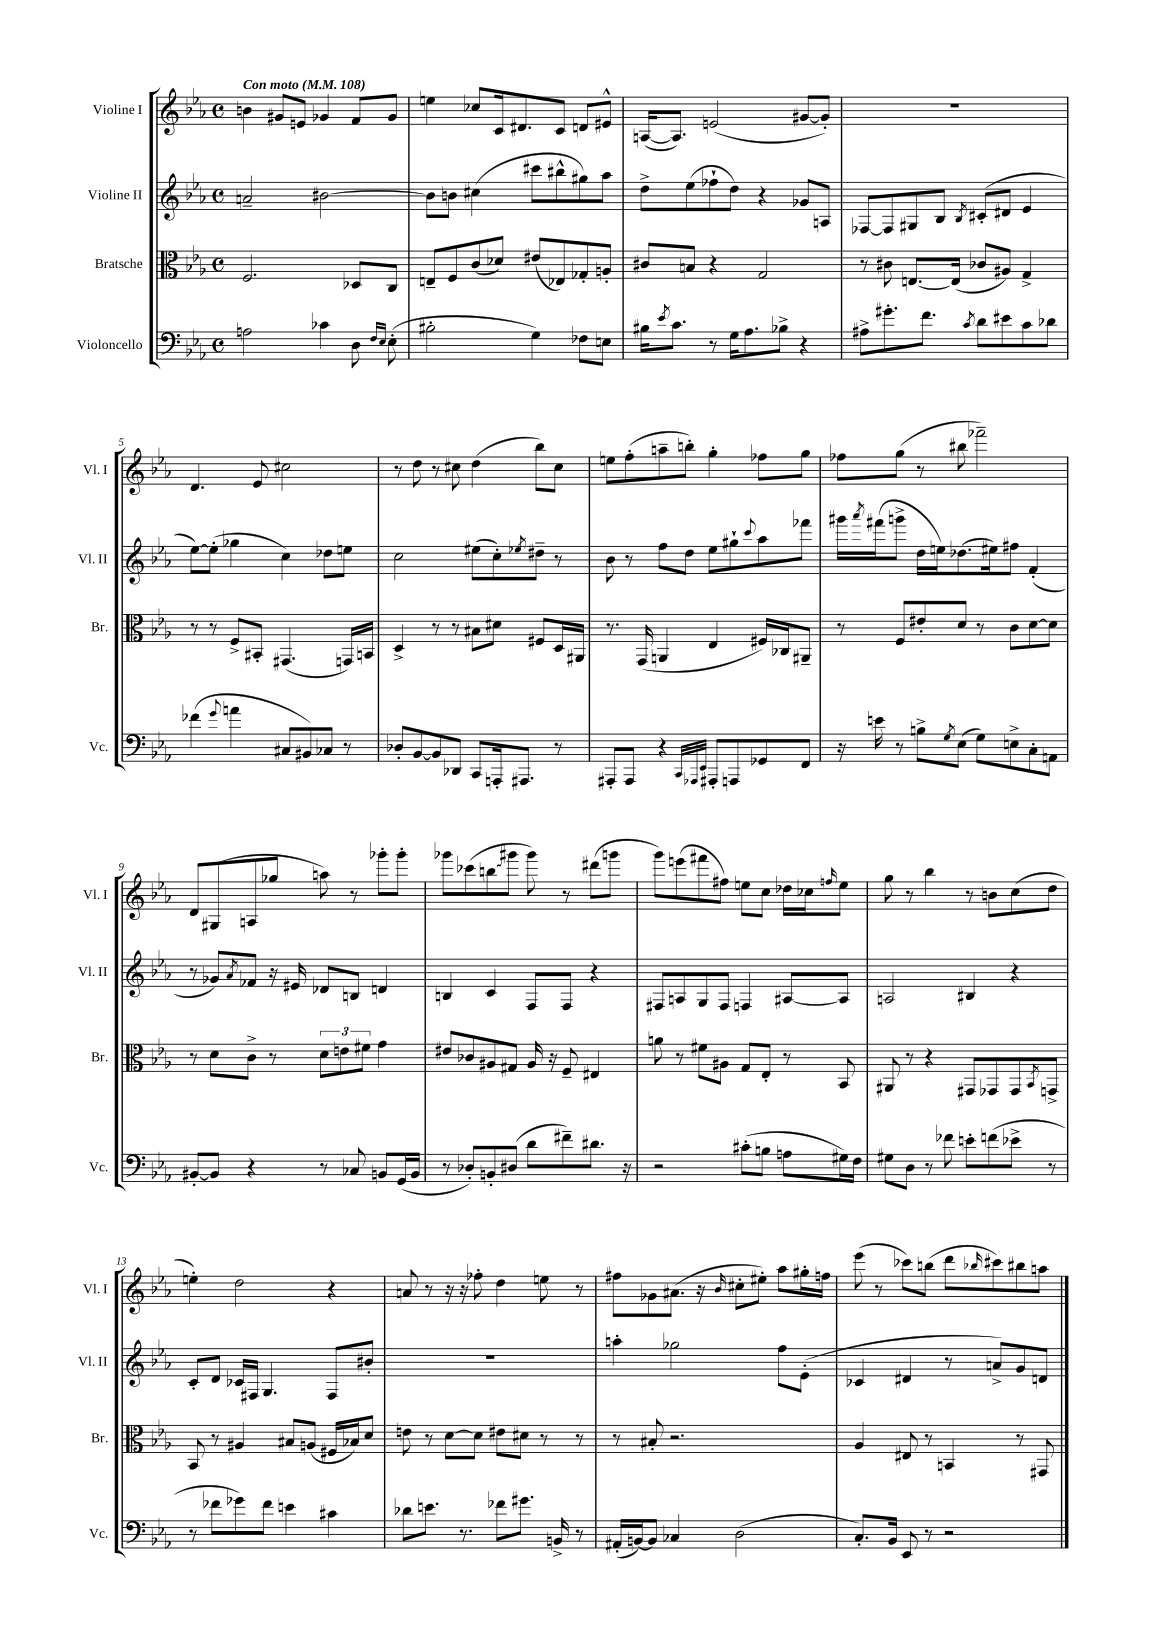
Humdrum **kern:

**kern	**kern	**kern	**kern
*staff4	*staff3	*staff2	*staff1
*clefF4	*clefC3	*clefG2	*clefG2
*k[b-e-a-]	*k[b-e-a-]	*k[b-e-a-]	*k[b-e-a-]
*M4/4	*M4/4	*M4/4	*M4/4
*met(c)	*met(c)	*met(c)	*met(c)
*MM108	*MM108	*MM108	*MM108
2A	2.F	2a~	4b
.	.	.	8g#
.	.	.	8e
4c-	.	[2b#	4g-
8D	8D-	.	8f
16qqF	.	.	.
16qqE-	.	.	.
(8E-'	8C	.	8g-
=	=	=	=
2B#'	8E~	8b#]	4ee
.	8F	8b	.
.	(8c	(4cc#	8cc-
.	8d-)	.	16c
.	.	.	8.d#
4G)	(8e#	8ccc#	.
.	8E-)	8bb#^^	8c
8F-	8G-'	8gg#)	8d
8E	8A'	8aa-	8e#^^
=	=	=	=
16B#	8c#	8dd^	([16A
8qe-	.	.	.
8.c	.	.	8.A])
.	8B	(8ee-	.
8r	4r	8ff-`	(2e
16G	.	8dd)	.
8.A-	.	.	.
.	2G	4r	.
8B-^	.	.	.
4r	.	8g-	[8g#
.	.	8A	8g#'])
=	=	=	=
8A#^	8r	[8F-	1r
8.g#'	8c#	8F-]	.
.	[8.E	8G#	.
8.f	.	.	.
.	.	8B-	.
.	(16E]	.	.
8qc	.	8qB-	.
8d	8c-	(8c#'	.
8e#	8A#)	8d#	.
8c	4G^	4e-	.
8d-	.	.	.
=	=	=	=
(4f-	8r	[8ee-)	4.d
.	8r	(8ee-']	.
8qqg	.	.	.
4a	8F^	4gg-	.
.	8BB#'	.	8e-
8C#	(4.GG#	4cc)	2cc#
8BB#)	.	.	.
8C-	.	8dd-	.
8r	16GG)	8ee	.
.	16BB	.	.
=	=	=	=
8D-'	4D^	2cc	8r
[8BB-	.	.	8dd
8BB-]	8r	.	8r
8DD-	8r	.	8cc#
8CC	8B#	(8ee#	(4dd
16AAA'	8d#	8cc')	.
8.AAA#	.	.	.
.	.	8qee-	.
.	8F#	8dd#~	8bb-)
8r	16D	8r	8cc#
.	16AA#	.	.
=	=	=	=
8AAA#'	8.r	8b-	8ee
8AAA#	.	8r	(8ff'
.	(16GG	.	.
4r	4AA	8ff	8aa~
.	.	8dd	8bb')
32qqCC	.	.	.
32qqAAA-	.	.	.
32qqEE-	.	.	.
8AAA#'	4E-	8ee-	4gg'
8AAA	.	8gg#`	.
.	.	8qqccc	.
8GG-	16F#)	8aa-	8ff-
.	16C-	.	.
8FF	8AA#~	8fff-	8gg
=	=	=	=
16r	8r	16ggg#	8ff-
.	.	8qaaa-	.
16e	.	(16fff#	.
8r	8F	8ggg^	(8gg
8B^	8e#'	16dd	8r
.	.	16ee)	.
8qG	.	.	.
(8E-	8d	(8.dd-	8bb#
8G)	8r	.	2fff-~)
.	.	16ee#)	.
8E^	8c	8ff#	.
8C'	[8d	(4f'	.
8AA	8d]	.	.
=	=	=	=
[8BB#'	8r	8r	8d
8BB#]	8d	8g-)	(8G#
.	.	8qa-	.
4r	8c^	8f-	8A
.	8r	16r	8gg-
.	.	16e#	.
8r	12d	8d-	8aa)
.	12e	.	.
8C-	.	8B	8r
.	12f#	.	.
8BB	4g	4d	8ggg-'
(16GG	.	.	8ggg-'
16BB	.	.	.
=	=	=	=
8r	8e#	4B	8ggg-
8D-')	8c-	.	(8ccc-
8BB'	8A#	4c	8bb
(8D#	8G#	.	8ggg#
8d	16A#	8F	8ggg#)
.	16r	.	.
8f#~)	8F~	8F	8r
8.d#	4E#	4r	(8ddd#
.	.	.	8ggg
16r	.	.	.
=	=	=	=
2r	8a	8F#	8ggg)
.	8r	8A	(8eee
.	8f#	8G	8fff#
.	8A#	8F#	8ff#)
(8c#'	8G	4F	8ee
8B	8E-'	.	8cc
8A	8r	[8A#	16dd-
.	.	.	16cc-
.	.	.	16qqff
16G#)	8BB-	8A#]	8ee
16F	.	.	.
=	=	=	=
8G#	8AA#	2A	8gg
8D	8r	.	8r
8r	4r	.	4bb-
8f-	.	.	.
8e'	8GG#	4B#	8r
(8f	8GG-	.	8b
8e-^	8GG-	4r	(8cc
.	8qBB-	.	.
8r	8GG^	.	8dd
=	=	=	=
8r	8BB-	8c'	4ee')
8f-	8r	8d	.
8g-)	4A#	16c-	2dd
.	.	16F#	.
8f-	.	4.G	.
4e	8B#	.	.
.	(8A	.	.
4c#	16F#	8F#	4r
.	16B-)	.	.
.	8d	8b#'	.
=	=	=	=
8d-	8e	1r	8a
8.e	8r	.	8r
.	[8d	.	16r
8.r	.	.	16r
.	8d]	.	8ff-'
8f-	8e#	.	4dd
8.g#	8d#	.	.
.	8r	.	8ee
16BB^	.	.	.
8r	8r	.	8r
=	=	=	=
(16AA#'	8r	4aa'	8ff#
[16BB)	.	.	.
8BB]	8B#'	.	8g-
4C-	2.r	2gg-	(8.a#
.	.	.	16r
.	.	.	16qqb-
(2D	.	.	8cc#'
.	.	.	8ee#')
.	.	8ff	8aa-
.	.	(8e-'	16gg#'
.	.	.	16ff
=	=	=	=
8.C')	4A-	4c-	(8eee-
.	.	.	8r
16BB-	.	.	.
8EE-	8E#	4d#	8ccc-)
8r	8r	.	(8bb
2r	4BB	8r	8ddd
.	.	.	16qqbb-
.	.	8a^)	8ccc#)
.	8r	8g	8bb#
.	8GG#	8d	8aa
==	==	==	==
*-	*-	*-	*-
